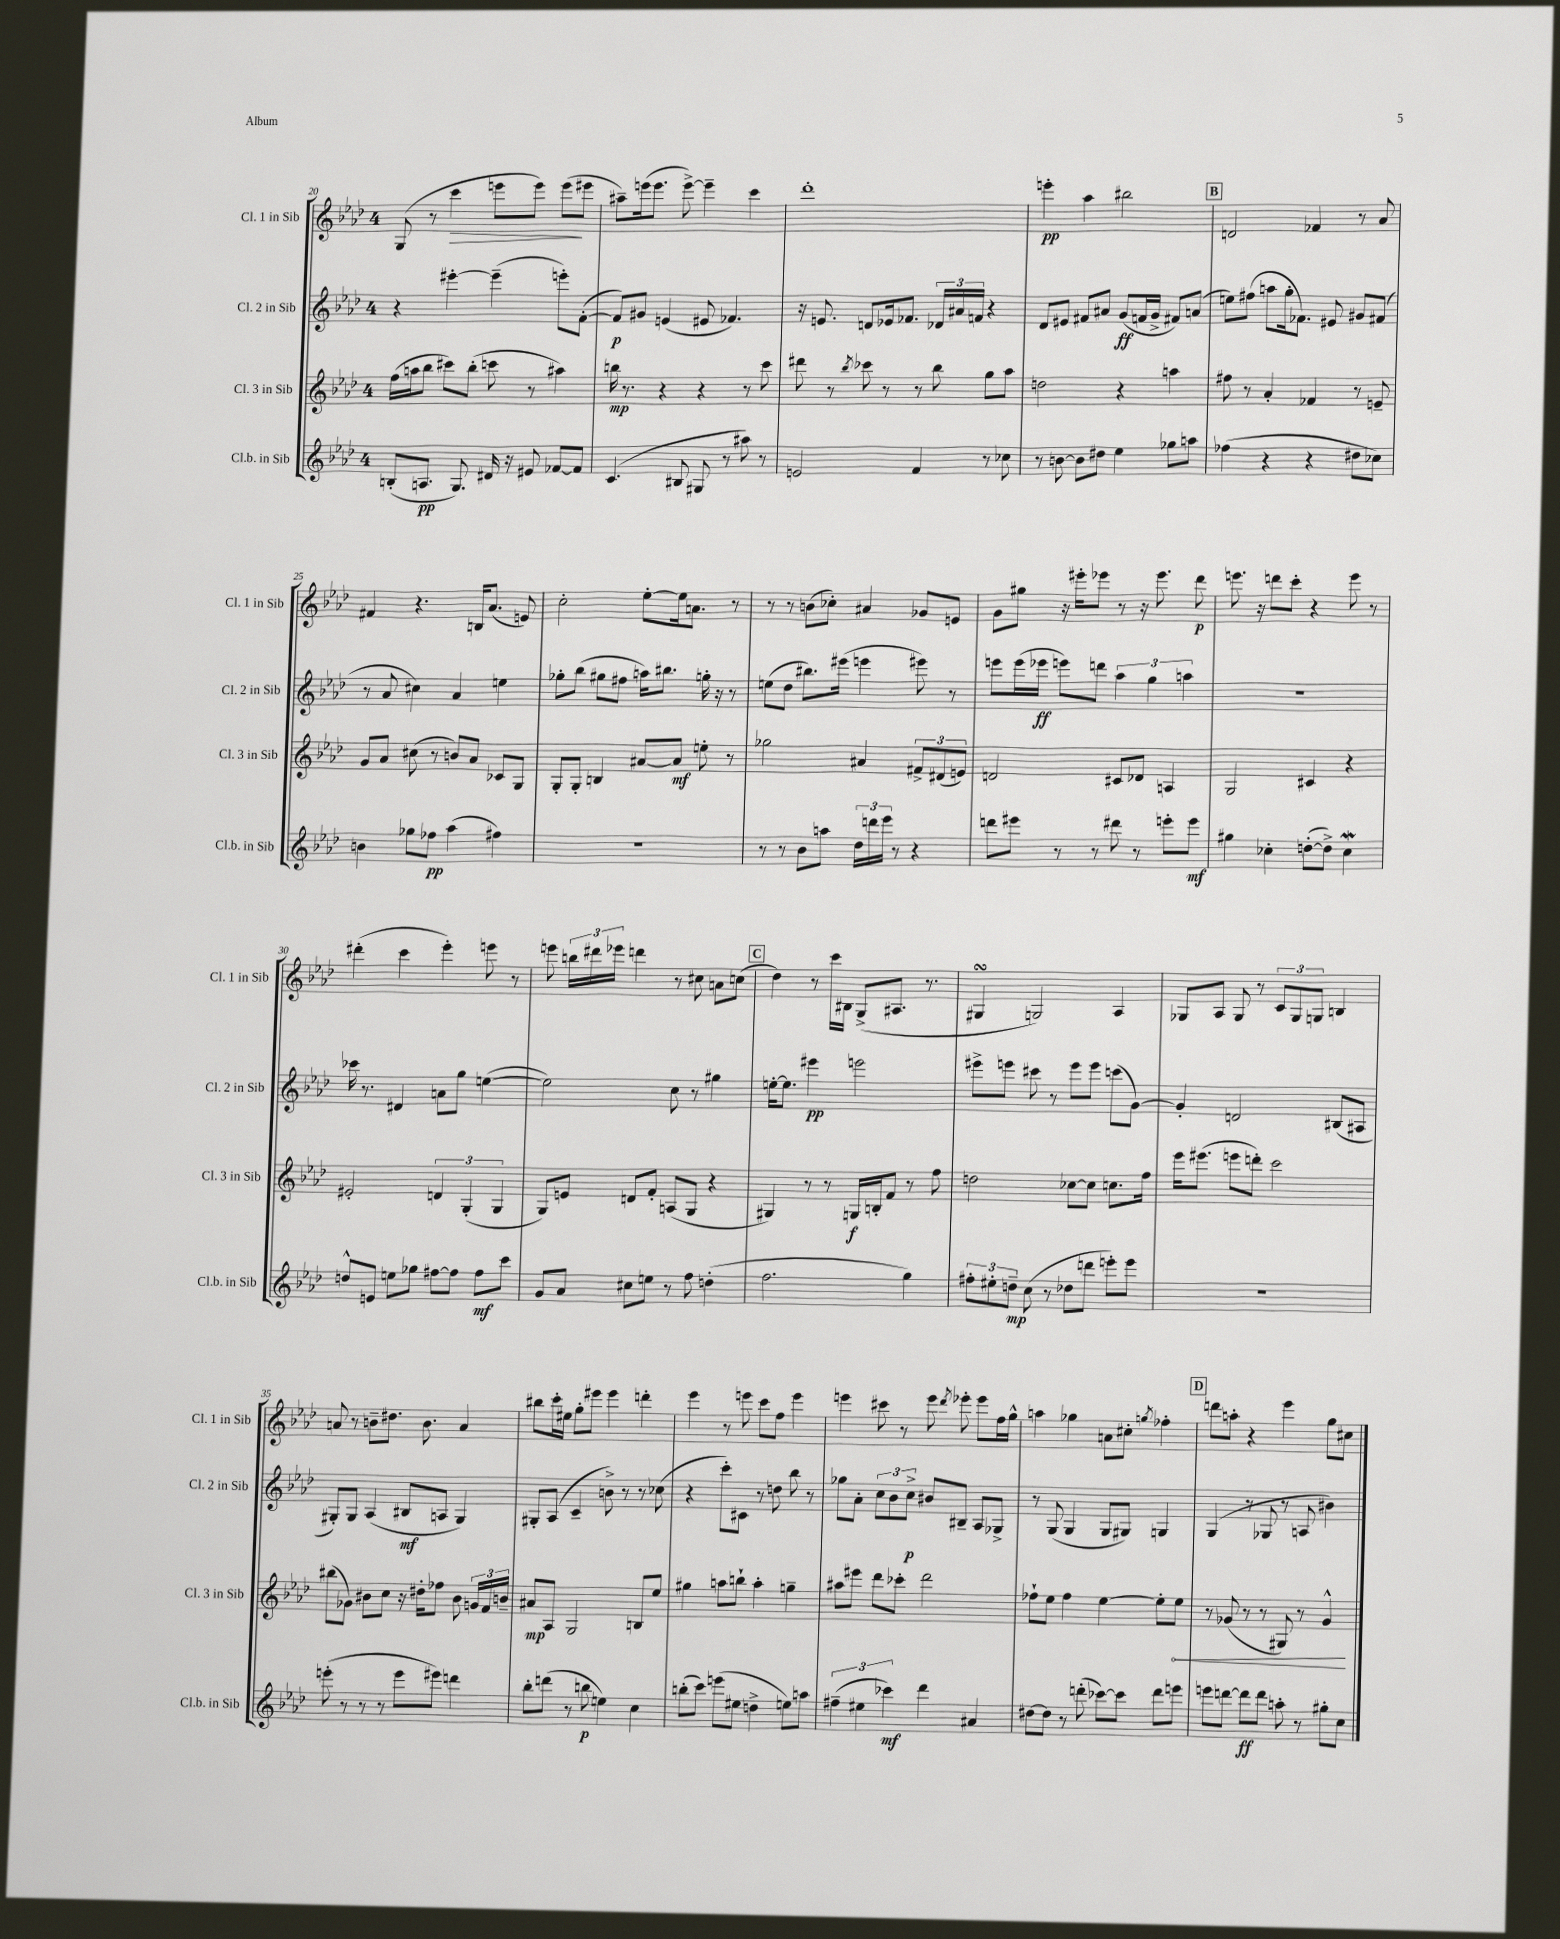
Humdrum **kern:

**kern	**dynam	**kern	**dynam	**kern	**dynam	**kern	**dynam
*part4	*part4	*part3	*part3	*part2	*part2	*part1	*part1
*staff4	*staff4	*staff3	*staff3	*staff2	*staff2	*staff1	*staff1
*I"Cl.b. in Sib	*	*I"Cl. 3 in Sib	*	*I"Cl. 2 in Sib	*	*I"Cl. 1 in Sib	*
*I'Cl.b. in Sib	*	*I'Cl. 3 in Sib	*	*I'Cl. 2 in Sib	*	*I'Cl. 1 in Sib	*
*clefG2	*	*clefG2	*	*clefG2	*	*clefG2	*
*k[b-e-a-d-]	*	*k[b-e-a-d-]	*	*k[b-e-a-d-]	*	*k[b-e-a-d-]	*
*M4/4	*	*M4/4	*	*M4/4	*	*M4/4	*
=20	=20	=20	=20	=20	=20	=20	=20
(8Bn'/L	.	(16ff\LL	.	4r	.	(8G/	.
.	.	16aan\J	.	.	.	.	.
8.An/J	pp	8bb-\J	.	.	.	8r	.
!	!	!	!	!	!	!	!LO:HP:b
.	.	8ccc#X\L)	.	[4eee#X'\	.	4ccc\	>
8.G/)	.	.	.	.	.	.	.
.	.	(8bb-'\J	.	.	.	.	.
16d#X/	.	8cccn\	.	(4eee#~\]	.	8eeen\L	.
16r	.	.	.	.	.	.	.
8e#X/	.	8r	.	.	.	8eee\J)	.
[8f-X/L	.	4aa#X\)	.	8eeen'\L)	.	(8eee\L	.
8f-/J]	.	.	.	([8f'\J	.	8eee#X\J	]
=21	=21	=21	=21	=21	=21	=21	=21
(4.c/	.	16bbn\	mp	8f/L])	p	8aa#X~\L)	.
.	.	8.r	.	.	.	.	.
.	.	.	.	8g#X/J	.	(16eeen\k	.
.	.	.	.	.	.	8.eee\J	.
.	.	4r	.	(4en/	.	.	.
8B#X/	.	.	.	.	.	[8eee^\)	.
8G#X/	.	4r	.	8e#X/	.	4eee~\]	.
8r	.	.	.	4.f-X/)	.	.	.
8aa#X\)	.	8r	.	.	.	4ccc\	.
8r	.	8ccc\	.	.	.	.	.
=22	=22	=22	=22	=22	=22	=22	=22
2en/	.	8ddd#X\	.	16r	.	1ddd-'	.
.	.	.	.	8.en/	.	.	.
.	.	8r	.	.	.	.	.
.	.	8qbb-/	.	.	.	.	.
.	.	8ccc-X\	.	8dn/L	.	.	.
.	.	8r	.	16e-X/k	.	.	.
.	.	.	.	8.f-X/J	.	.	.
4f/	.	8r	.	.	.	.	.
.	.	8bb-\	.	24d-X/LL	.	.	.
.	.	.	.	24a#X/	.	.	.
.	.	.	.	24fn/JJ	.	.	.
8r	.	8gg\L	.	4r	.	.	.
8cc-X\	.	8aa-\J	.	.	.	.	.
=23	=23	=23	=23	=23	=23	=23	=23
8r	.	2ddn\	.	8d-/L	.	4eeen'\	pp
[8bn\	.	.	.	8e#X/J	.	.	.
8b\L]	.	.	.	8f#X/L	.	4aa-\	.
8dd#X\J	.	.	.	8a#X/J	.	.	.
4ee-\	.	4r	.	(8g/L	ff	2bb#X\	.
.	.	.	.	16fn/L	.	.	.
.	.	.	.	16g^/JJ	.	.	.
8gg-X\L	.	4aan\	.	8f#X/L)	.	.	.
8aan\J	.	.	.	(8an/J	.	.	.
!!LO:REH:place=s1:t=B
=24	=24	=24	=24	=24	=24	=24	=24
(4ff-X\	.	8ff#X\	.	8een\L)	.	2dn/	.
.	.	8r	.	(8ff#X\J	.	.	.
4r	.	4a-'/	.	8aan\L	.	.	.
.	.	.	.	16gg'\k	.	.	.
.	.	.	.	8.f-X\J)	.	.	.
4r	.	4f-X/	.	.	.	4f-X/	.
.	.	.	.	8e#X/	.	.	.
8dd#X\L	.	8r	.	8g#X/L	.	8r	.
8cc-X\J)	.	8en~/	.	(8f#X/J	.	8a-/	.
!!LO:LB:g=z
=25	=25	=25	=25	=25	=25	=25	=25
4bn\	.	8g/L	.	8r	.	4f#X/	.
.	.	8a-/J	.	8a-/	.	.	.
8gg-X\L	.	(8cc#X\	.	4cc#X\)	.	4.r	.
8ff-X\J	pp	8r	.	.	.	.	.
(4aa-\	.	8bn/L)	.	4a-/	.	.	.
.	.	8a-/J	.	.	.	16Bn/KL	.
.	.	.	.	.	.	(8.a-/J	.
4ff#X\)	.	8c-X/L	.	4een\	.	.	.
.	.	8G/J	.	.	.	8en/)	.
=26	=26	=26	=26	=26	=26	=26	=26
1r	.	8G'/L	.	8gg-X'\L	.	2cc'\	.
.	.	8G'/J	.	(8bb-\J	.	.	.
.	.	4Bn/	.	8gg#X\L	.	.	.
.	.	.	.	8ff#X\J	.	.	.
.	.	[8a#X/L	.	16aan\KL)	.	[8ee-'\L	.
.	.	.	.	8.bb#X\J	.	.	.
.	.	8a#/J]	mf	.	.	16ee-\k]	.
.	.	.	.	.	.	8.an\J	.
.	.	8een'\	.	16ggn'\	.	.	.
.	.	.	.	16r	.	.	.
.	.	8r	.	8r	.	8r	.
=27	=27	=27	=27	=27	=27	=27	=27
8r	.	2gg-X\	.	(8een\L	.	8r	.
8r	.	.	.	8dd-\J	.	8r	.
8b-\L	.	.	.	8.bb#X\L)	.	(8bn\L	.
8aan\J	.	.	.	.	.	8cc-X'\J)	.
.	.	.	.	(16eee#X\Jk	.	.	.
24dd-\LL	.	4a#X/	.	4eeen\	.	4a#X/	.
24dddn\	.	.	.	.	.	.	.
24eee-\JJ	.	.	.	.	.	.	.
8r	.	.	.	.	.	.	.
4r	.	12f#X^/L	.	8eee#X\)	.	8g-X/L	.
.	.	(12d#X/	.	.	.	.	.
.	.	.	.	8r	.	8en/J	.
.	.	12en/J)	.	.	.	.	.
=28	=28	=28	=28	=28	=28	=28	=28
8dddn\L	.	2dn/	.	8eeen\L	.	8g\L	.
8eee#X\J	.	.	.	(16eee\L	.	8gg#X\J	.
.	.	.	.	16eee-X\JJ	ff	.	.
8r	.	.	.	8eeen\L)	.	16r	.
.	.	.	.	.	.	16eee#X'\KL	.
8r	.	.	.	8dddn\J	.	8eee-X\J	.
8ddd#X\	.	8c#X/L	.	6aa-\	.	8r	.
8r	.	8d-X/J	.	.	.	16r	.
.	.	.	.	6gg\	.	.	.
.	.	.	.	.	.	8.eee-\	.
8eeen'\L	.	4An/	.	.	.	.	.
.	.	.	.	6aan\	.	.	.
8eee\J	mf	.	.	.	.	8ddd-\	p
=29	=29	=29	=29	=29	=29	=29	=29
4gg#X\	.	2G/	.	1r	.	8.eeen\	.
.	.	.	.	.	.	16r	.
4cc-X'\	.	.	.	.	.	8dddn\L	.
.	.	.	.	.	.	8ccc'\J	.
([8ddn'\L	.	4c#X/	.	.	.	4r	.
8dd^\J])	.	.	.	.	.	.	.
4cc-w\	.	4r	.	.	.	8eee\	.
.	.	.	.	.	.	8r	.
!!LO:LB:g=z
=30	=30	=30	=30	=30	=30	=30	=30
8ddn^^/L	.	2e#X'/	.	16ccc-X\	.	(4ddd#X'\	.
.	.	.	.	8.r	.	.	.
8en/J	.	.	.	.	.	.	.
8een\L	.	.	.	4d#X/	.	4ccc\	.
8gg-X\J	.	.	.	.	.	.	.
[8ff#X\L	.	6dn/	.	8an\L	.	4eee-'\)	.
8ff#\J]	.	.	.	8gg\J	.	.	.
.	.	(6G'/	.	.	.	.	.
8ff#\L	mf	.	.	([4een\	.	8eeen\	.
.	.	6G/	.	.	.	.	.
8ccc\J	.	.	.	.	.	8r	.
=31	=31	=31	=31	=31	=31	=31	=31
8g/L	.	8G/L)	.	2ee\])	.	8eeen\	.
8a-/J	.	8en/J	.	.	.	24bbn\LL	.
.	.	.	.	.	.	24ddd#X\	.
.	.	.	.	.	.	24eee-X\JJ	.
8cc#X\L	.	8dn/L	.	.	.	4dddn\	.
8een\J	.	8f'/J	.	.	.	.	.
8r	.	(8An/L	.	8cc\	.	8r	.
8ff\	.	8G/J	.	8r	.	8cc#X\	.
(4ddn'\	.	4r	.	4gg#X\	.	8an\L	.
.	.	.	.	.	.	(8ccn\J	.
!!LO:REH:place=s1:t=C
=32	=32	=32	=32	=32	=32	=32	=32
2.ff\	.	4G#X/)	.	[16een'\KL	.	4dd-\)	.
.	.	.	.	8.ee\J]	.	.	.
.	.	8r	.	4eee#X\	pp	8r	.
.	.	8r	.	.	.	16ccc\LL	.
.	.	.	.	.	.	16B#X\JJ	.
.	.	16Gn/LL	f	2eeen\	.	(8G^/L	.
.	.	16Bn'/J	.	.	.	.	.
.	.	8f/J	.	.	.	8.A#X/J	.
4gg\)	.	8r	.	.	.	.	.
.	.	.	.	.	.	8.r	.
.	.	8ff\	.	.	.	.	.
=33	=33	=33	=33	=33	=33	=33	=33
12ff#X'\L	.	2ddn\	.	8eee#X^\L	.	4G#XsSsS/	.
12ee#X'\	.	.	.	.	.	.	.
.	.	.	.	8eeen\J	.	.	.
12ddn~\J	mp	.	.	.	.	.	.
(8cc\	.	.	.	8ccc#X\	.	2Gn/)	.
8r	.	.	.	8r	.	.	.
8dd-X\L	.	[8cc-X\L	.	8eee\L	.	.	.
8dddn\J	.	8cc-\J]	.	8eee\J	.	.	.
8eeen'\L)	.	8.ccn\L	.	(8cccn\L	.	4A-/	.
8eee\J	.	.	.	[8g\J)	.	.	.
.	.	16ff\Jk	.	.	.	.	.
=34	=34	=34	=34	=34	=34	=34	=34
1r	.	16eee-\KL	.	4g'/]	.	8G-X/L	.
.	.	(8.eee#X\J	.	.	.	.	.
.	.	.	.	.	.	8A-/J	.
.	.	8eeen\L	.	2dn/	.	8G-/	.
.	.	8dddn'\J)	.	.	.	8r	.
.	.	2ccc\	.	.	.	12c/L	.
.	.	.	.	.	.	12G-/	.
.	.	.	.	.	.	12Gn/J	.
.	.	.	.	(8B#X/L	.	4Bn/	.
.	.	.	.	8A#X/J	.	.	.
!!LO:LB:g=z
=35	=35	=35	=35	=35	=35	=35	=35
(8eeen'\	.	(8bb#X\L	.	8G#X'/L)	.	8an/	.
8r	.	8g-X\J)	.	8G#/J	.	8r	.
8r	.	8b#X\L	.	(4A-/	.	8bn~\L	.
8r	.	8cc\J	.	.	.	8.dd#X\J	.
8eee\L	.	16r	.	8B#X/L	mf	.	.
.	.	16dd#X'\KL	.	.	.	8.b\	.
8eee#X\J)	.	8ff-X\J	.	8An/J	.	.	.
4dddn\	.	8b#\	.	4G#/)	.	4a/	.
.	.	24gn/LL	.	.	.	.	.
.	.	24f/	.	.	.	.	.
.	.	24bn~/JJ	.	.	.	.	.
=36	=36	=36	=36	=36	=36	=36	=36
8bb-'\L	.	8a#X/L	mp	8G#X'/L	.	8bb#X\L	.
(8dddn\J	.	8A-/J	.	(8A-/J	.	16ccc'\L	.
.	.	.	.	.	.	16ee#X\JJ	.
8r	.	2G/	.	4c~/	.	8gg'\L	.
8bbn\	p	.	.	.	.	8eee#X\J	.
4een\)	.	.	.	8bn^\)	.	4eee#\	.
.	.	.	.	8r	.	.	.
4cc\	.	8Bn/L	.	8r	.	4dddn'\	.
.	.	8ee-/J	.	(8cc-X\	.	.	.
=37	=37	=37	=37	=37	=37	=37	=37
(8bbn'\L	.	4gg#X\	.	4r	.	4eee-\	.
8ccc\J)	.	.	.	.	.	.	.
(8eeen\L	.	8aan\L	.	8ccc'\L)	.	8r	.
8ee#X\J	.	8bbn`\J	.	8c#X\J	.	8eeen\	.
4ddn^\	.	4aa'\	.	8r	.	8ccc\L	.
.	.	.	.	8ddn\	.	8ff\J	.
8een\L)	.	4ggn~\	.	8bb-\	.	4eee\	.
8aan\J	.	.	.	8r	.	.	.
=38	=38	=38	=38	=38	=38	=38	=38
(6ff#X~\	.	8aa#X\L	.	8gg-X\L	.	4eeen\	.
.	.	8eee#X\J	.	8a-'\J	.	.	.
6ee#X\	.	.	.	.	.	.	.
.	.	8ddd-\L	.	12cc\L	.	8ccc#X\	.
6ccc-X\)	mf	.	.	12b-\	.	.	.
.	.	8ccc-X'\J	.	.	.	8r	.
.	.	.	.	12cc^\J	p	.	.
4ddd-\	.	2ddd-\	.	8b#X/L	.	8eee\	.
.	.	.	.	.	.	8qddd-/	.
.	.	.	.	8B#X~/J	.	8eee-X'\	.
4a#X/	.	.	.	8A-/L	.	8eee-\L	.
.	.	.	.	8G-X^/J	.	16ff\L	.
.	.	.	.	.	.	16gg^^\JJ	.
=39	=39	=39	=39	=39	=39	=39	=39
[8dd#X\L	.	8ff-X`\L	.	8r	.	4aan\	.
8dd#\J]	.	8ee-\J	.	(8G/	.	.	.
8r	.	4ff-\	.	4G/	.	4gg-X\	.
(8dddn'\	.	.	.	.	.	.	.
[8ccc-X\L)	.	[4ee-\	.	8G/L	.	8an\L	.
8ccc-\J]	.	.	.	8G#X/J)	.	8cc#X'\J	.
.	.	.	.	.	.	8qggn/	.
8ddd\L	.	8ee-'\L]	.	4Gn/	.	4ff-X'\	.
!	!	!	!LO:HP:b	!	!	!	!
8eeen\J	.	8ee-\J	<	.	.	.	.
!!LO:REH:place=s1:t=D
=40	=40	=40	=40	=40	=40	=40	=40
8eeen\L	.	8r	.	(4G/	.	8dddn\L	.
[8dddn\J	.	(8g-X/	.	.	.	8aan'\J	.
8ddd\L]	ff	8r	.	8r	.	4r	.
8ddd\J	.	8r	.	8G-X/	.	.	.
8aan'\	.	8G#X/)	.	8r	.	4eee-\	.
8r	.	8r	.	8An/	.	.	.
8gg#X'\L	.	4g-^^/	.	4b#X\)	.	8gg\L	.
8cc\J	.	.	.	.	.	8cc#X\J	.
.	.	.	[	.	.	.	.
==	==	==	==	==	==	==	==
*-	*-	*-	*-	*-	*-	*-	*-
